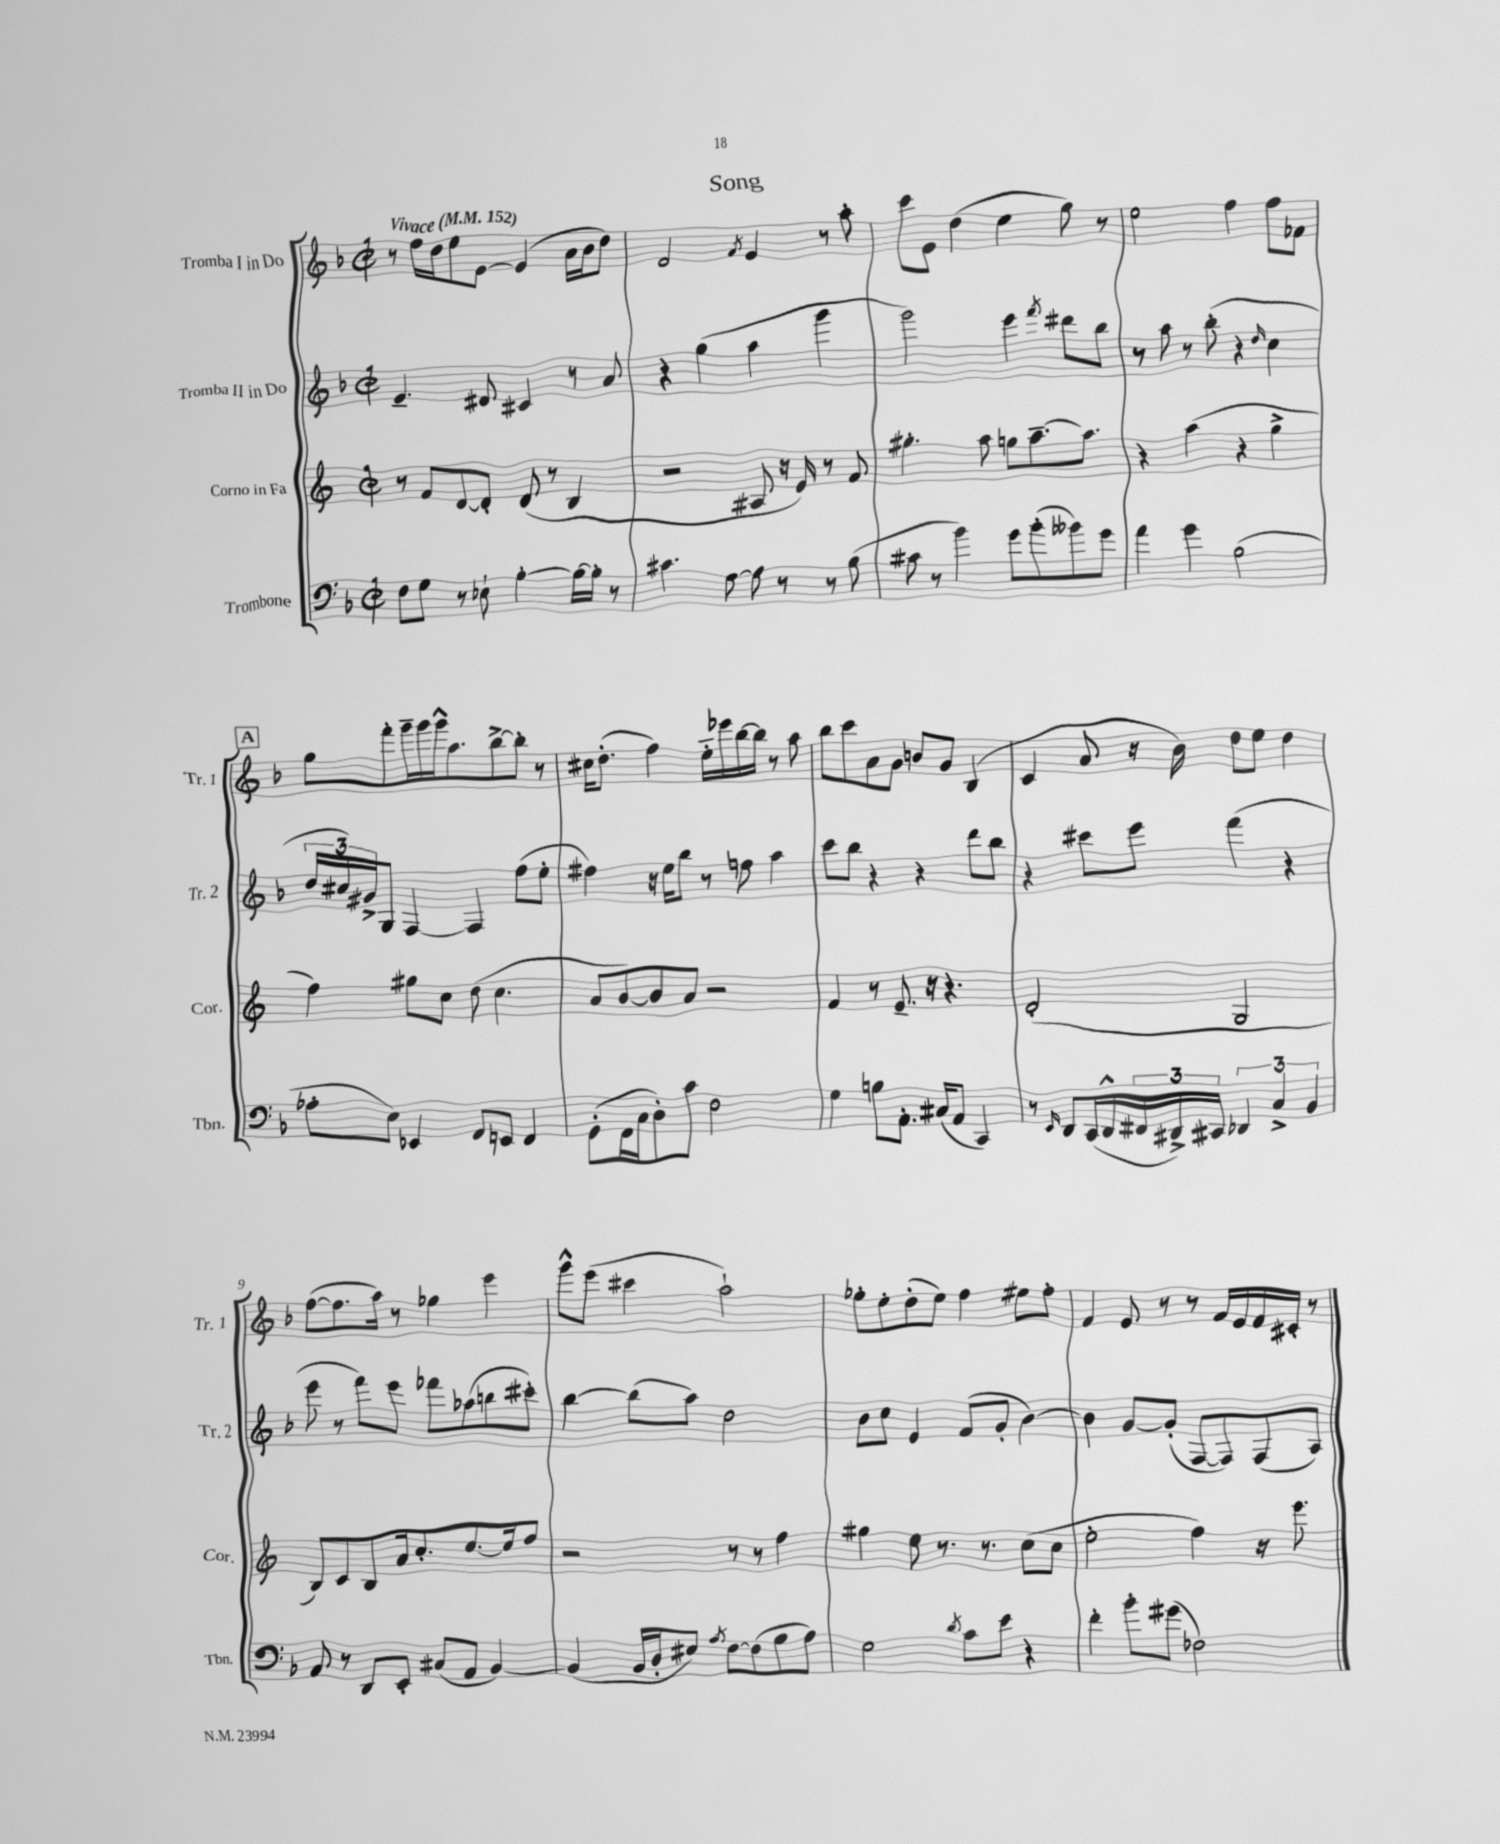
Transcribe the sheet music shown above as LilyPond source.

\header { title = "Song" }
<<
\new StaffGroup <<
\new Staff = "s0" \with { instrumentName = "Tromba I in Do" shortInstrumentName = "Tr. 1" } {
    \clef treble \key f \major \defaultTimeSignature \time 2/2 \tempo "Vivace" 4 = 152
    r8 f''16 d''16 e''8 e'8~ e'4( a'16 bes'16 d''8) |
    d'2 \acciaccatura { f'8 } e'4 r8 a''8-. |
    c'''8 e'8 d''4( e''4 g''8) r8 |
    e''2 f''4 f''8 fes'8 |
    \mark \markup { \box "A" } g''8 f'''8-. g'''16-- g'''16 g'''16-^ a''8. bes''8~-> bes''8-. r8 |
    cis''16 d''8.-.( f''4) e''16-_ ees'''16 bes''16~ bes''16 r8 a''8 |
    bes''8 c'''8 a'8 g'8 b'8 g'8 bes4( |
    c'4 a'8 r16 bes'16) d''8 e''8 d''4 |
    f''8~( f''8. a''16) r8 ges''4 e'''4 |
    g'''8-^ e'''8( cis'''4 a''2-!) |
    ges''8-. e''8-. d''8-.( e''8) f''4 eis''8 f''8-. |
    f'4 e'8 r8 r8 f'16 e'16 f'16 cis'16-. r8 \bar "|." |
}
\new Staff = "s1" \with { instrumentName = "Tromba II in Do" shortInstrumentName = "Tr. 2" } {
    \clef treble \key f \major \defaultTimeSignature \time 2/2
    e'4.-- dis'8 cis'4 r8 a'8 |
    r4 g''4( a''4 g'''4 |
    g'''2) e'''4 \acciaccatura { f'''8 } dis'''8 bes''8 |
    r8 a''8 r8 bes''8-.( r4 \grace { d''16 } c''4 |
    \mark \markup { \box "A" } \tuplet 3/2 { d''16 cis''16) gis'16-> } g8 f4~ f4 f''8( e''8-. |
    fis''4) r16 e''16 bes''8 r8 f''8 a''4 |
    c'''8 bes''8 r4 r4 d'''8 bes''8 |
    r4 cis'''8 e'''8 f'''4( r4 |
    e'''8 r8 f'''8) e'''8 fes'''8 aes''8( b''8 cis'''8-.) |
    bes''4~ bes''8( a''8) d''2 |
    bes'8 c''8 e'4 f'8( g'8-. bes'4~) |
    bes'4 g'8~ g'8-.( f8~ f8) f8( a8) \bar "|." |
}
\new Staff = "s2" \with { instrumentName = "Corno in Fa" shortInstrumentName = "Cor." } {
    \clef treble \key c \major \defaultTimeSignature \time 2/2
    r8 f'8 d'8~ d'8-. d'8( r8 b4 |
    r2 ais8 r16 e'16) r8 f'8 |
    gis''4.-. a''8 g''8 a''8.~-- a''8. |
    r4 a''4( r4 g''4-> |
    \mark \markup { \box "A" } f''4) gis''8 c''8 d''8( c''4. |
    a'8 b'8~) b'8 a'8 r2 |
    f'4 r8 e'8.-- r16 r4. |
    d'2-.( g2 |
    b8) c'8 b8 a'16 c''8.-. e''8.~ e''16 f''8 |
    r2 r8 r8 f''4 |
    gis''4 e''8 r8. r8. c''8( c''8 |
    e''2-. f''4) r16 e'''8. \bar "|." |
}
\new Staff = "s3" \with { instrumentName = "Trombone" shortInstrumentName = "Tbn." } {
    \clef bass \key f \major \defaultTimeSignature \time 2/2
    f8 g8 r8 ees8-! bes4~-. bes16~ bes16-. r8 |
    cis'4. a8~ a8 r8 r8 bes8( |
    cis'8 r8 bes'4) g'8 bes'8-.( beses'8) g'8 |
    a'4 g'4 bes2( |
    \mark \markup { \box "A" } aes8-. e8) ees,4 f,8 e,8 f,4 |
    g,8-.( f,16 c16 d8-.) c'8 f2 |
    g4 b8 a,8.-. cis16( a,8 c,4) |
    r8 \grace { e,16 } d,8 c,16( d,16-^ \tuplet 3/2 { fis,16 dis,16->) cis,16 } \tuplet 3/2 { des,4 c4-> bes,4 } |
    a,8 r8 d,8 e,8-. cis8( a,8 bes,4~) |
    bes,4( bes,16 d16-. eis8) \acciaccatura { a8 } f8~ f8( bes8 a8) |
    g2 \acciaccatura { d'8 } c'8 e'8 r4 |
    f'4-. bes'8-. gis'8( fes2) \bar "|." |
}
>>
>>
